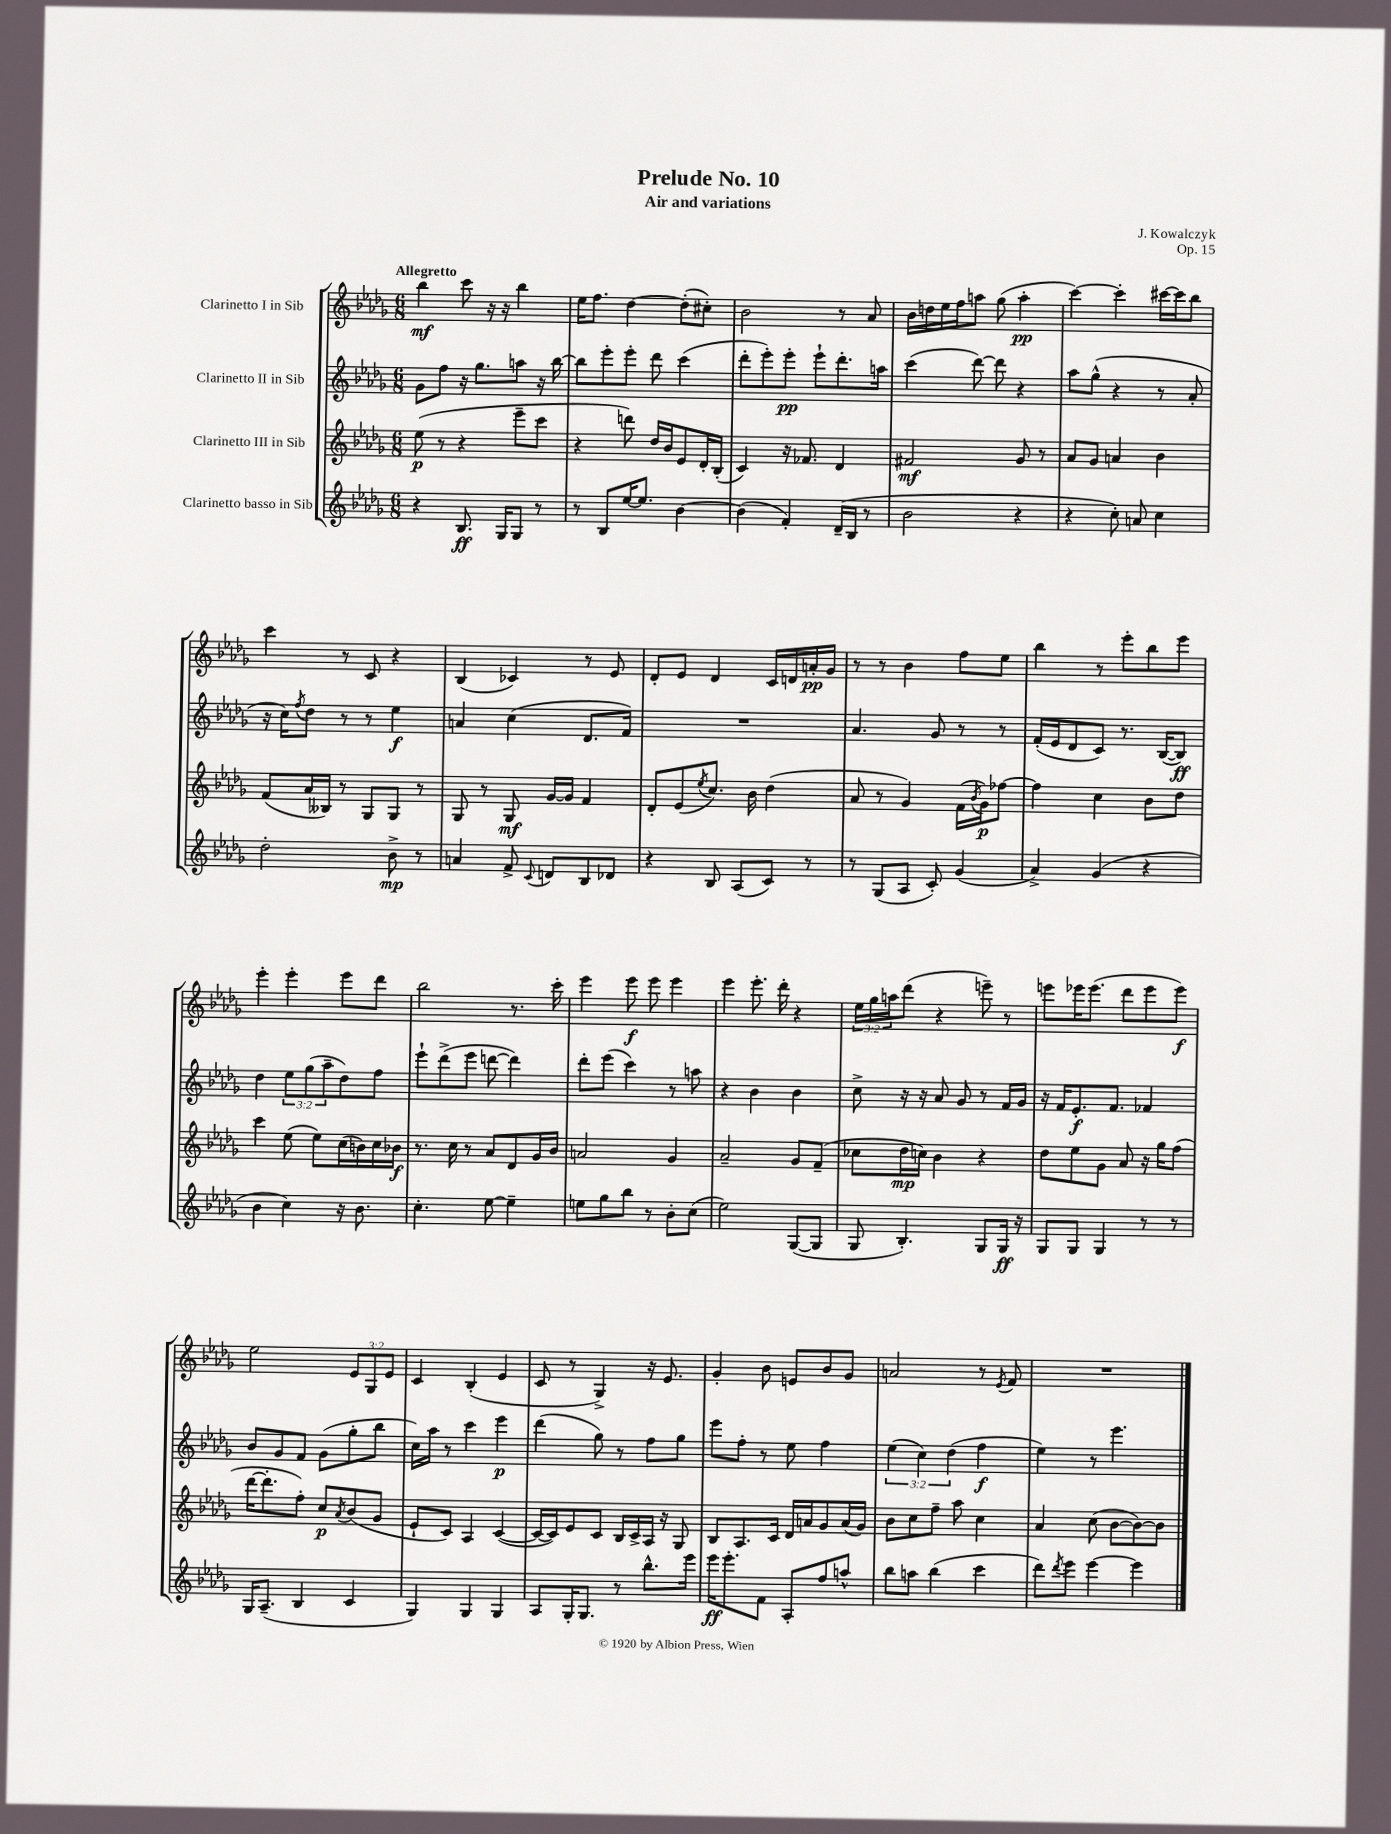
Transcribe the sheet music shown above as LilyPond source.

\header { title = "Prelude No. 10" composer = "J. Kowalczyk" subtitle = "Air and variations" opus = "Op. 15" }
<<
\new StaffGroup <<
\new Staff = "s0" \with { instrumentName = "Clarinetto I in Sib" } {
    \clef treble \key des \major \numericTimeSignature \time 6/8 \override Staff.TupletNumber.text = #tuplet-number::calc-fraction-text \tempo "Allegretto"
    bes''4\mf c'''8 r16 r16 bes''4 |
    ees''16 f''8. des''4~ des''8-.( cis''8-.) |
    bes'2 r8 aes'8 |
    bes'16 d''16 ees''16 f''16 a''8 ges''8( a''4-.\pp |
    c'''4~) c'''4-. cis'''16~ cis'''16 bes''8 |
    c'''4 r8 c'8 r4 |
    bes4( ces'4) r8 ees'8 |
    des'8-. ees'8 des'4 c'16 d'16 a'16-.\pp ges'16 |
    r8 r8 bes'4 f''8 ees''8 |
    bes''4 r8 ees'''8-. bes''8 ees'''8 |
    ees'''4-. ees'''4-. ees'''8 des'''8 |
    bes''2 r8. c'''16-. |
    ees'''4 ees'''8\f ees'''8 ees'''4 |
    ees'''4 ees'''8.-. des'''16-. r4 |
    \tuplet 3/2 { ees''16 ges''16 a''16 } des'''8( r4 e'''8--) r8 |
    e'''8 ees'''16 ees'''8.( des'''8 ees'''8 ees'''8\f) |
    ees''2 \tuplet 3/2 { ees'8 ges8 ees'8 } |
    c'4 bes4-.( ees'4 |
    c'8 r8 ges4->) r16 ees'8. |
    ges'4-. bes'8 e'8 bes'8 ges'8 |
    a'2 r8 \acciaccatura { ees'8 } f'8 |
    R2. \bar "|." |
}
\new Staff = "s1" \with { instrumentName = "Clarinetto II in Sib" } {
    \clef treble \key des \major \numericTimeSignature \time 6/8 \override Staff.TupletNumber.text = #tuplet-number::calc-fraction-text
    ges'8 f''8 r16 ges''8. a''8 r16 bes''16~ |
    bes''8 ees'''8-. ees'''8-. des'''8 c'''4( |
    des'''8-. ees'''8-.) ees'''8-.\pp ees'''8-! des'''8.-. a''16 |
    c'''4( des'''8~) des'''8 r4 |
    aes''8 ges''8-^( r4 r8 aes'8-. |
    r16 c''16) \acciaccatura { f''8 } des''8 r8 r8 ees''4\f |
    a'4 c''4( des'8. f'16) |
    R2. |
    aes'4. ges'8 r8 r8 |
    f'16-.( ees'16 des'8 c'8) r8. bes16~( bes8\ff) |
    des''4 \tuplet 3/2 { ees''8 ges''8( aes''8-- } des''8) f''8 |
    ees'''8-! des'''8->( ees'''8 d'''8~ d'''4) |
    des'''8-. ees'''8( c'''4) r8 a''8 |
    r4 bes'4 bes'4 |
    c''8-> r16 r16 aes'8 ges'8 r8 f'16 ges'16 |
    r16 f'16 ees'8.-.\f f'8. fes'4 |
    bes'8 ges'8 f'8 ges'8( ges''8-. bes''8 |
    c''16) aes''16 r8 c'''4 ees'''4\p |
    des'''4( ges''8) r8 f''8 ges''8 |
    ees'''8 f''8-. r8 ees''8 f''4 |
    \tuplet 3/2 { ees''4( c''4) des''4( } f''4\f |
    ees''4) r8 ees'''4. \bar "|." |
}
\new Staff = "s2" \with { instrumentName = "Clarinetto III in Sib" } {
    \clef treble \key des \major \numericTimeSignature \time 6/8
    ees''8\p( r8 r4 ees'''8-- c'''8 |
    r4 d'''8) des''16 bes'16 ees'8 des'16-. bes16-.( |
    c'4) r16 fes'8. des'4 |
    fis'2\mf ges'8 r8 |
    aes'8 ges'8 a'4 bes'4 |
    f'8( aes'16 beses16) r8 ges8 ges8 r8 |
    ges8 r8 ges8\mf ges'16~ ges'16 f'4 |
    des'8-. ees'8( \acciaccatura { ees''8 } c''8.) bes'16 des''4( |
    aes'8 r8 ges'4) f'16( \acciaccatura { bes'8 } ges'16\p) fes''8~ |
    fes''4 c''4 bes'8 des''8 |
    c'''4 ees''8( ees''8) c''16( b'16) c''16 bes'16\f |
    r8. c''16 r8 aes'8 des'8 ges'16 bes'16 |
    a'2 ges'4 |
    aes'2-- ges'8 f'8--( |
    ces''8 des''16\mp c''16) bes'4 r4 |
    des''8 ees''8 ges'8 aes'8 r16 ges''16 f''8( |
    des'''16~ des'''8.-. f''8-.) c''8\p \acciaccatura { aes'8 } bes'8( ges'8 |
    ees'8-! c'8) aes4 c'4~( |
    c'16~ c'16) ees'8 c'8 bes16 c'16-> aes16 r16 ges8 |
    bes8 aes8. c'16 des'16 a'16 ges'8 a'16( ges'16) |
    bes'8 c''8 f''8-- aes''8 c''4 |
    aes'4 c''8( bes'8~ bes'8~) bes'8 \bar "|." |
}
\new Staff = "s3" \with { instrumentName = "Clarinetto basso in Sib" } {
    \clef treble \key des \major \numericTimeSignature \time 6/8
    r4 bes8.\ff ges16 ges8 r8 |
    r8 bes8 ees''16~ ees''8. bes'4~ |
    bes'4( f'4-.) des'16--( bes16 r8 |
    bes'2 r4 |
    r4 c''8-.) a'8 c''4 |
    des''2-. bes'8->\mp r8 |
    a'4 f'8-> \appoggiatura { c'8 } d'8 bes8 des'8 |
    r4 bes8 aes8( c'8) r8 |
    r8 ges8( aes8 c'8-.) ges'4( |
    aes'4->) ges'4( r4 |
    bes'4 c''4) r16 bes'8. |
    c''4.-. ees''8~ ees''4-- |
    e''8 ges''8 bes''8 r8 bes'8-. c''8( |
    ees''2) ges8~( ges8 |
    ges8 bes4.-.) ges8 ges16\ff r16 |
    ges8 ges8 ges4 r8 r8 |
    ges16 aes8.--( bes4 c'4 |
    ges4) ges4 ges4 |
    aes8 ges16-. ges8. r8 bes''8.-^ ees'''16 |
    ees'''16\ff ees'''8.-. f'8 aes8-. f''8 a''8-^ |
    bes''8 a''8 bes''4( c'''4 |
    des'''8) \acciaccatura { des'''8 } ees'''8 ees'''4~ ees'''4 \bar "|." |
}
>>
>>
\layout { \context { \Score \remove "Bar_number_engraver" } }
